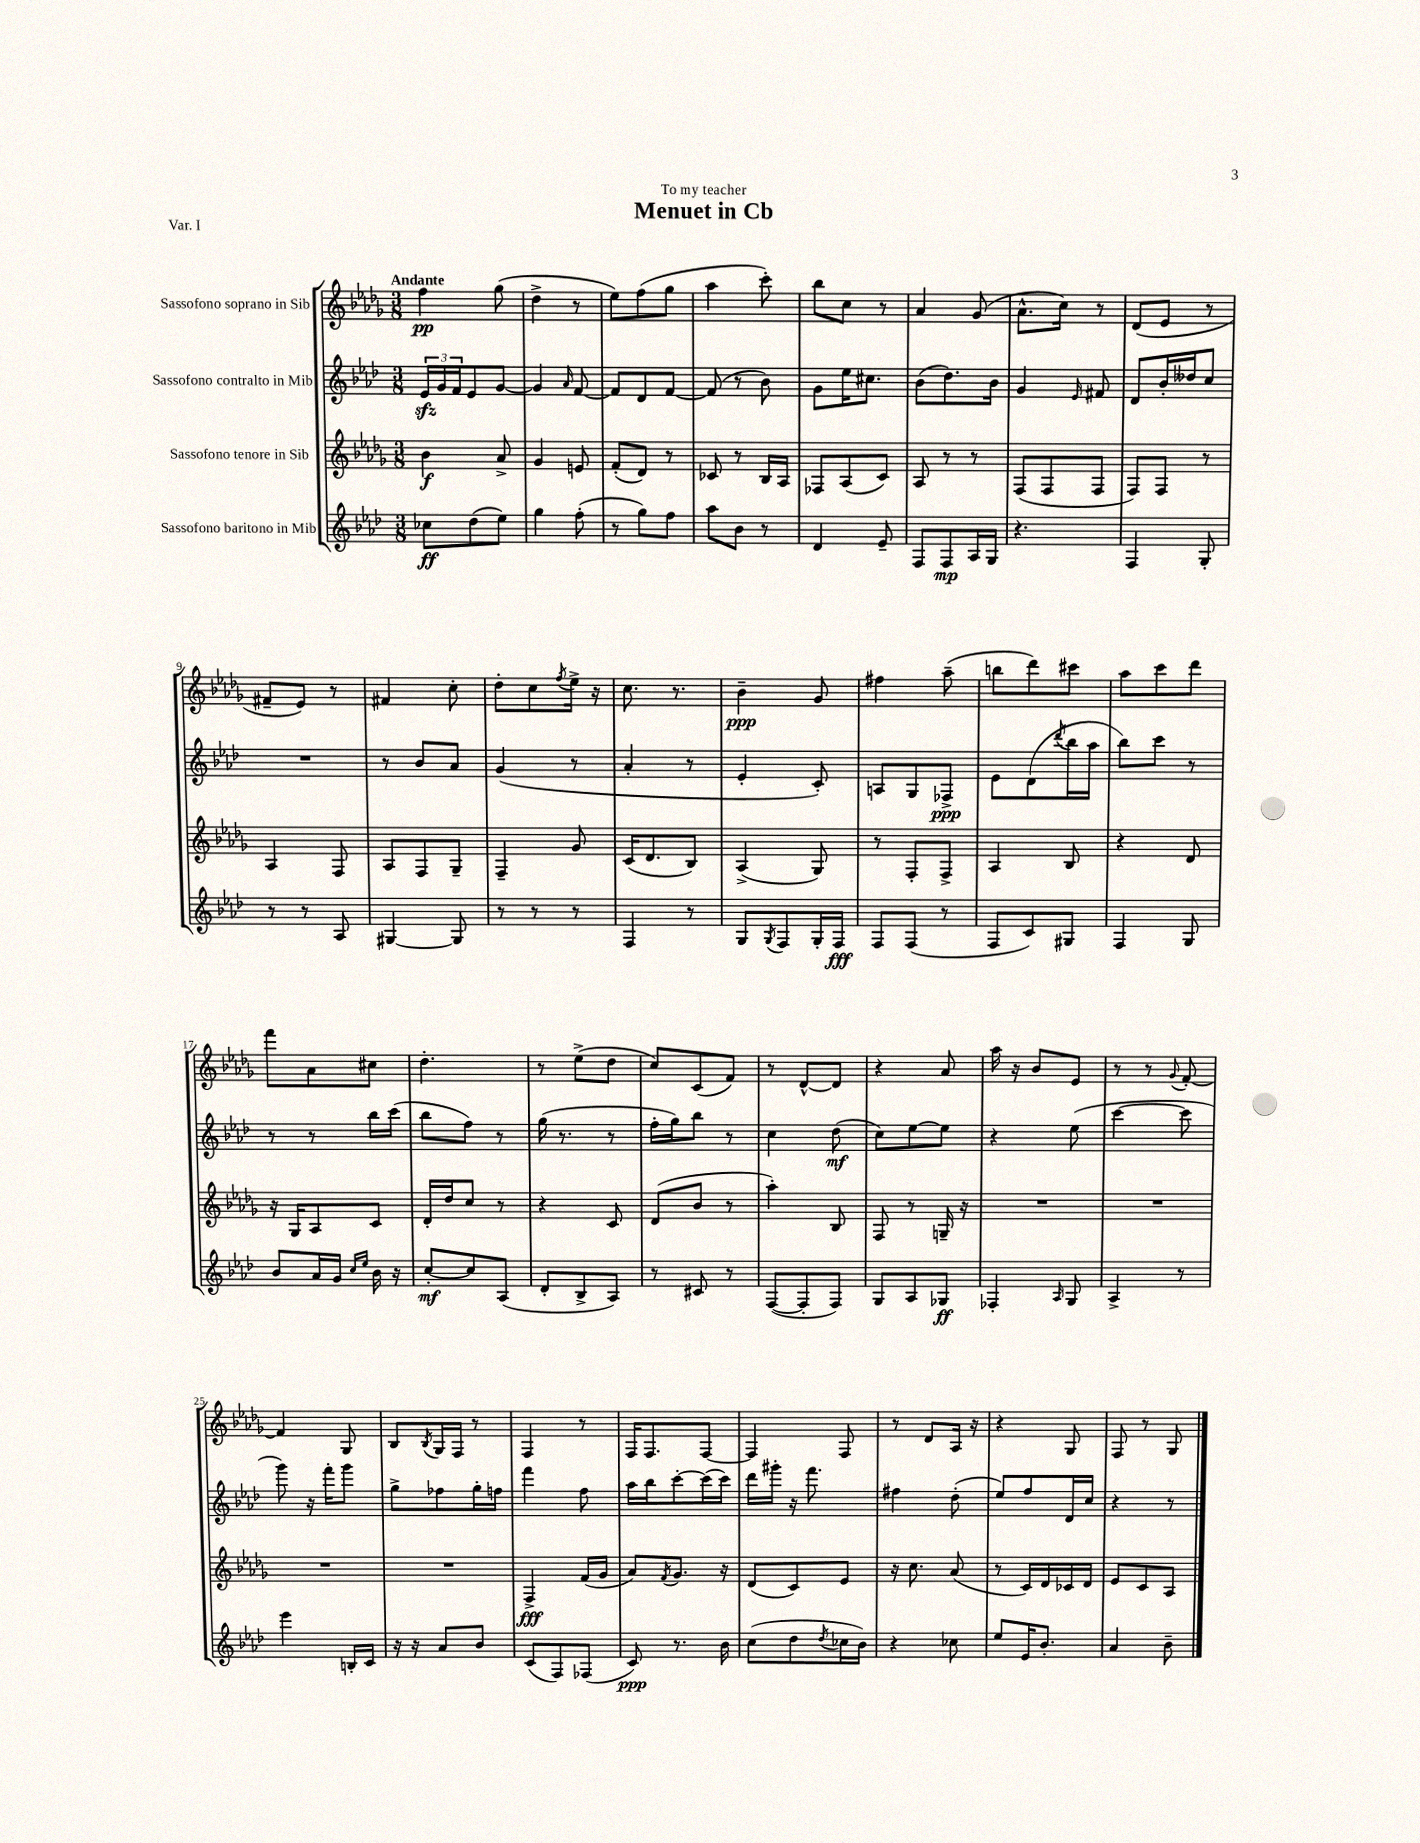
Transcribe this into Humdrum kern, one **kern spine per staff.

**kern	**dynam	**kern	**dynam	**kern	**dynam	**kern	**dynam
*part4	*part4	*part3	*part3	*part2	*part2	*part1	*part1
*staff4	*staff4	*staff3	*staff3	*staff2	*staff2	*staff1	*staff1
*I"Sassofono baritono in Mib	*	*I"Sassofono tenore in Sib	*	*I"Sassofono contralto in Mib	*	*I"Sassofono soprano in Sib	*
*clefG2	*	*clefG2	*	*clefG2	*	*clefG2	*
*k[b-e-a-d-]	*	*k[b-e-a-d-g-]	*	*k[b-e-a-d-]	*	*k[b-e-a-d-g-]	*
*M3/8	*	*M3/8	*	*M3/8	*	*M3/8	*
=1	=1	=1	=1	=1	=1	=1	=1
!	!	!	!	!	!	!LO:TX:a:B:t=Andante	!
8cc-X\L	ff	4b-\	f	24e-zz/LL	.	4ff\	pp
.	.	.	.	24g/	.	.	.
.	.	.	.	24f/J	.	.	.
(8dd-\	.	.	.	8e-/	.	.	.
8ee-\J)	.	8a-^/	.	[8g/J	.	(8gg-\	.
=2	=2	=2	=2	=2	=2	=2	=2
4gg\	.	4g-/	.	4g/]	.	4dd-^\	.
.	.	.	.	16qqa-/	.	.	.
(8ff'\	.	8en/	.	[8f/	.	8r	.
=3	=3	=3	=3	=3	=3	=3	=3
8r	.	(8f'/L	.	8f/L]	.	8ee-\L)	.
8gg\L)	.	8d-/J)	.	8d-/	.	(8ff\	.
8ff\J	.	8r	.	[8f/J	.	8gg-\J	.
=4	=4	=4	=4	=4	=4	=4	=4
8aa-\L	.	8c-X/	.	(8f/]	.	4aa-\	.
8b-\J	.	8r	.	8r	.	.	.
8r	.	16B-/LL	.	8b-\)	.	8ccc'\)	.
.	.	16A-/JJ	.	.	.	.	.
=5	=5	=5	=5	=5	=5	=5	=5
4d-/	.	8F-X/L	.	8g\L	.	8bb-\L	.
.	.	(8A-/	.	16ee-\K	.	8cc\J	.
.	.	.	.	8.cc#X\J	.	.	.
8e-~/	.	8c/J)	.	.	.	8r	.
=6	=6	=6	=6	=6	=6	=6	=6
8F/L	.	8A-/	.	(8b-\L	.	4a-/	.
8F/	mp	8r	.	8.dd-\)	.	.	.
16A-/L	.	8r	.	.	.	(8g-/	.
16G/JJ	.	.	.	16b-\Jk	.	.	.
=7	=7	=7	=7	=7	=7	=7	=7
4.r	.	(8F/L	.	4g/	.	8.a-^^\L	.
.	.	8F/	.	.	.	.	.
.	.	.	.	.	.	16cc\Jk)	.
.	.	.	.	16qqe-/	.	.	.
.	.	8F/J	.	8f#X/	.	8r	.
=8	=8	=8	=8	=8	=8	=8	=8
4F/	.	8F/L)	.	8d-/L	.	(8d-/L	.
.	.	8F/J	.	16b-'/L	.	8e-/J	.
.	.	.	.	16dd--X/J	.	.	.
8G'/	.	8r	.	8cc/J	.	8r	.
!!LO:LB:g=z
=9	=9	=9	=9	=9	=9	=9	=9
8r	.	4A-/	.	4.r	.	8f#X~/L	.
8r	.	.	.	.	.	8e-/J)	.
8A-/	.	8F/	.	.	.	8r	.
=10	=10	=10	=10	=10	=10	=10	=10
[4G#X/	.	8A-/L	.	8r	.	4f#X/	.
.	.	8F/	.	8b-/L	.	.	.
8G#/]	.	8G-~/J	.	8a-/J	.	8cc'\	.
=11	=11	=11	=11	=11	=11	=11	=11
8r	.	4F~/	.	(4g/	.	8dd-'\L	.
8r	.	.	.	.	.	8cc\	.
.	.	.	.	.	.	8qff/	.
8r	.	8g-/	.	8r	.	16ee-^\Jk	.
.	.	.	.	.	.	16r	.
=12	=12	=12	=12	=12	=12	=12	=12
4F/	.	(16c/KL	.	4a-'/	.	8.cc\	.
.	.	8.d-/	.	.	.	.	.
.	.	.	.	.	.	8.r	.
8r	.	8B-/J)	.	8r	.	.	.
=13	=13	=13	=13	=13	=13	=13	=13
8G/L	.	(4A-^/	.	4e-'/	.	4b-~\	ppp
8qG/	.	.	.	.	.	.	.
8F/	.	.	.	.	.	.	.
16G'/L	.	8G-/)	.	8c'/)	.	8g-/	.
16F/JJ	fff	.	.	.	.	.	.
=14	=14	=14	=14	=14	=14	=14	=14
8F/L	.	8r	.	8An/L	.	4ff#X\	.
(8F/J	.	8F'/L	.	8G/	.	.	.
8r	.	8F^/J	.	8F-X^/J	ppp	(8aa-~\	.
=15	=15	=15	=15	=15	=15	=15	=15
8F/L	.	4A-/	.	8e-\L	.	8bbn\L	.
8c/)	.	.	.	(8d-\	.	8ddd-\)	.
.	.	.	.	8qddd-/	.	.	.
8G#X/J	.	8B-/	.	16bb-\L	.	8ccc#X\J	.
.	.	.	.	16aa-\JJ	.	.	.
=16	=16	=16	=16	=16	=16	=16	=16
4F/	.	4r	.	8bb-\L)	.	8aa-\L	.
.	.	.	.	8ccc\J	.	8ccc\	.
8G/	.	8d-/	.	8r	.	8ddd-\J	.
!!LO:LB:g=z
=17	=17	=17	=17	=17	=17	=17	=17
8b-/L	.	16r	.	8r	.	8fff\L	.
.	.	16G-/KL	.	.	.	.	.
16a-/L	.	8A-/	.	8r	.	8a-\	.
16g/JJ	.	.	.	.	.	.	.
16qqcc/LL	.	.	.	.	.	.	.
16qqee-/JJ	.	.	.	.	.	.	.
16b-\	.	8c/J	.	16bb-\LL	.	8cc#X\J	.
16r	.	.	.	(16ccc\JJ	.	.	.
=18	=18	=18	=18	=18	=18	=18	=18
[8cc'/L	mf	16d-'/LL	.	8bb-\L	.	4.dd-'\	.
.	.	16dd-/J	.	.	.	.	.
8cc/]	.	8cc/J	.	8ff\J)	.	.	.
(8A-/J	.	8r	.	8r	.	.	.
=19	=19	=19	=19	=19	=19	=19	=19
8d-'/L	.	4r	.	(16gg\	.	8r	.
.	.	.	.	8.r	.	.	.
8B-^/	.	.	.	.	.	(8ee-^\L	.
8A-/J)	.	8c/	.	8r	.	8dd-\J	.
=20	=20	=20	=20	=20	=20	=20	=20
8r	.	(8d-/L	.	16ff'\LL	.	8cc/L)	.
.	.	.	.	16gg\J)	.	.	.
8c#X/	.	8b-/J	.	8bb-\J	.	(8c/	.
8r	.	8r	.	8r	.	8f/J)	.
=21	=21	=21	=21	=21	=21	=21	=21
([8F/L	.	4aa-'\)	.	4cc\	.	8r	.
8F'/]	.	.	.	.	.	[8d-^^/L	.
8F/J)	.	8B-/	.	(8dd-\	mf	8d-/J]	.
=22	=22	=22	=22	=22	=22	=22	=22
8G/L	.	8F/	.	8cc\L)	.	4r	.
8A-/	.	8r	.	[8ee-\	.	.	.
8G-X/J	ff	16Gn~/	.	8ee-\J]	.	8a-/	.
.	.	16r	.	.	.	.	.
=23	=23	=23	=23	=23	=23	=23	=23
4F-X'/	.	4.r	.	4r	.	16aa-\	.
.	.	.	.	.	.	16r	.
.	.	.	.	.	.	8b-/L	.
16qqA-/	.	.	.	.	.	.	.
8G/	.	.	.	(8ee-\	.	8e-/J	.
=24	=24	=24	=24	=24	=24	=24	=24
4A-^/	.	4.r	.	[4ccc\	.	8r	.
.	.	.	.	.	.	8r	.
.	.	.	.	.	.	8qqg-/	.
8r	.	.	.	8ccc\]	.	[8f'/	.
!!LO:LB:g=z
=25	=25	=25	=25	=25	=25	=25	=25
4eee-\	.	4.r	.	8ggg\)	.	4f/]	.
.	.	.	.	16r	.	.	.
.	.	.	.	16fff'\KL	.	.	.
16Bn'/LL	.	.	.	8ggg\J	.	8G-/	.
16c/JJ	.	.	.	.	.	.	.
=26	=26	=26	=26	=26	=26	=26	=26
16r	.	4.r	.	8gg^\L	.	8B-/L	.
16r	.	.	.	.	.	.	.
.	.	.	.	.	.	8qB-/	.
8a-/L	.	.	.	8ff-X\	.	16G-/L	.
.	.	.	.	.	.	16F/JJ	.
8b-/J	.	.	.	16gg'\L	.	8r	.
.	.	.	.	16ffn\JJ	.	.	.
=27	=27	=27	=27	=27	=27	=27	=27
(8c/L	.	4F^/	fff	4fff\	.	4F/	.
8F/)	.	.	.	.	.	.	.
(8F-X/J	.	(16f/LL	.	8ff\	.	8r	.
.	.	16g-/JJ	.	.	.	.	.
=28	=28	=28	=28	=28	=28	=28	=28
8c/)	ppp	8a-/L)	.	16aa-\LL	.	16F/KL	.
.	.	.	.	16bb-\J	.	8.F/	.
.	.	8qf/	.	.	.	.	.
8.r	.	8.g-/J	.	[8ccc'\	.	.	.
.	.	.	.	(16ccc\L]	.	[8F/J	.
16b-\	.	16r	.	16ccc\JJ)	.	.	.
=29	=29	=29	=29	=29	=29	=29	=29
(8cc\L	.	(8d-/L	.	16ddd-\LL	.	4F/]	.
.	.	.	.	16ggg#X'\JJ	.	.	.
8dd-\	.	8c/)	.	16r	.	.	.
.	.	.	.	8.fff\	.	.	.
8qdd-/	.	.	.	.	.	.	.
16cc-X\L	.	8e-/J	.	.	.	8F/	.
16b-\JJ)	.	.	.	.	.	.	.
=30	=30	=30	=30	=30	=30	=30	=30
4r	.	16r	.	4ff#X\	.	8r	.
.	.	8.cc\	.	.	.	.	.
.	.	.	.	.	.	8d-/L	.
8cc-X\	.	(8a-/	.	(8dd-'\	.	16A-/Jk	.
.	.	.	.	.	.	16r	.
=31	=31	=31	=31	=31	=31	=31	=31
8ee-/L	.	8r	.	8ee-/L)	.	4r	.
16e-/K	.	16c/LL)	.	8ff/	.	.	.
8.b-'/J	.	16d-/	.	.	.	.	.
.	.	16c-X/	.	16d-/L	.	8G-/	.
.	.	16d-/JJ	.	16cc/JJ	.	.	.
=32	=32	=32	=32	=32	=32	=32	=32
4a-/	.	8e-/L	.	4r	.	8F/	.
.	.	8c/	.	.	.	8r	.
8b-~\	.	8A-/J	.	8r	.	8G-/	.
==	==	==	==	==	==	==	==
*-	*-	*-	*-	*-	*-	*-	*-
